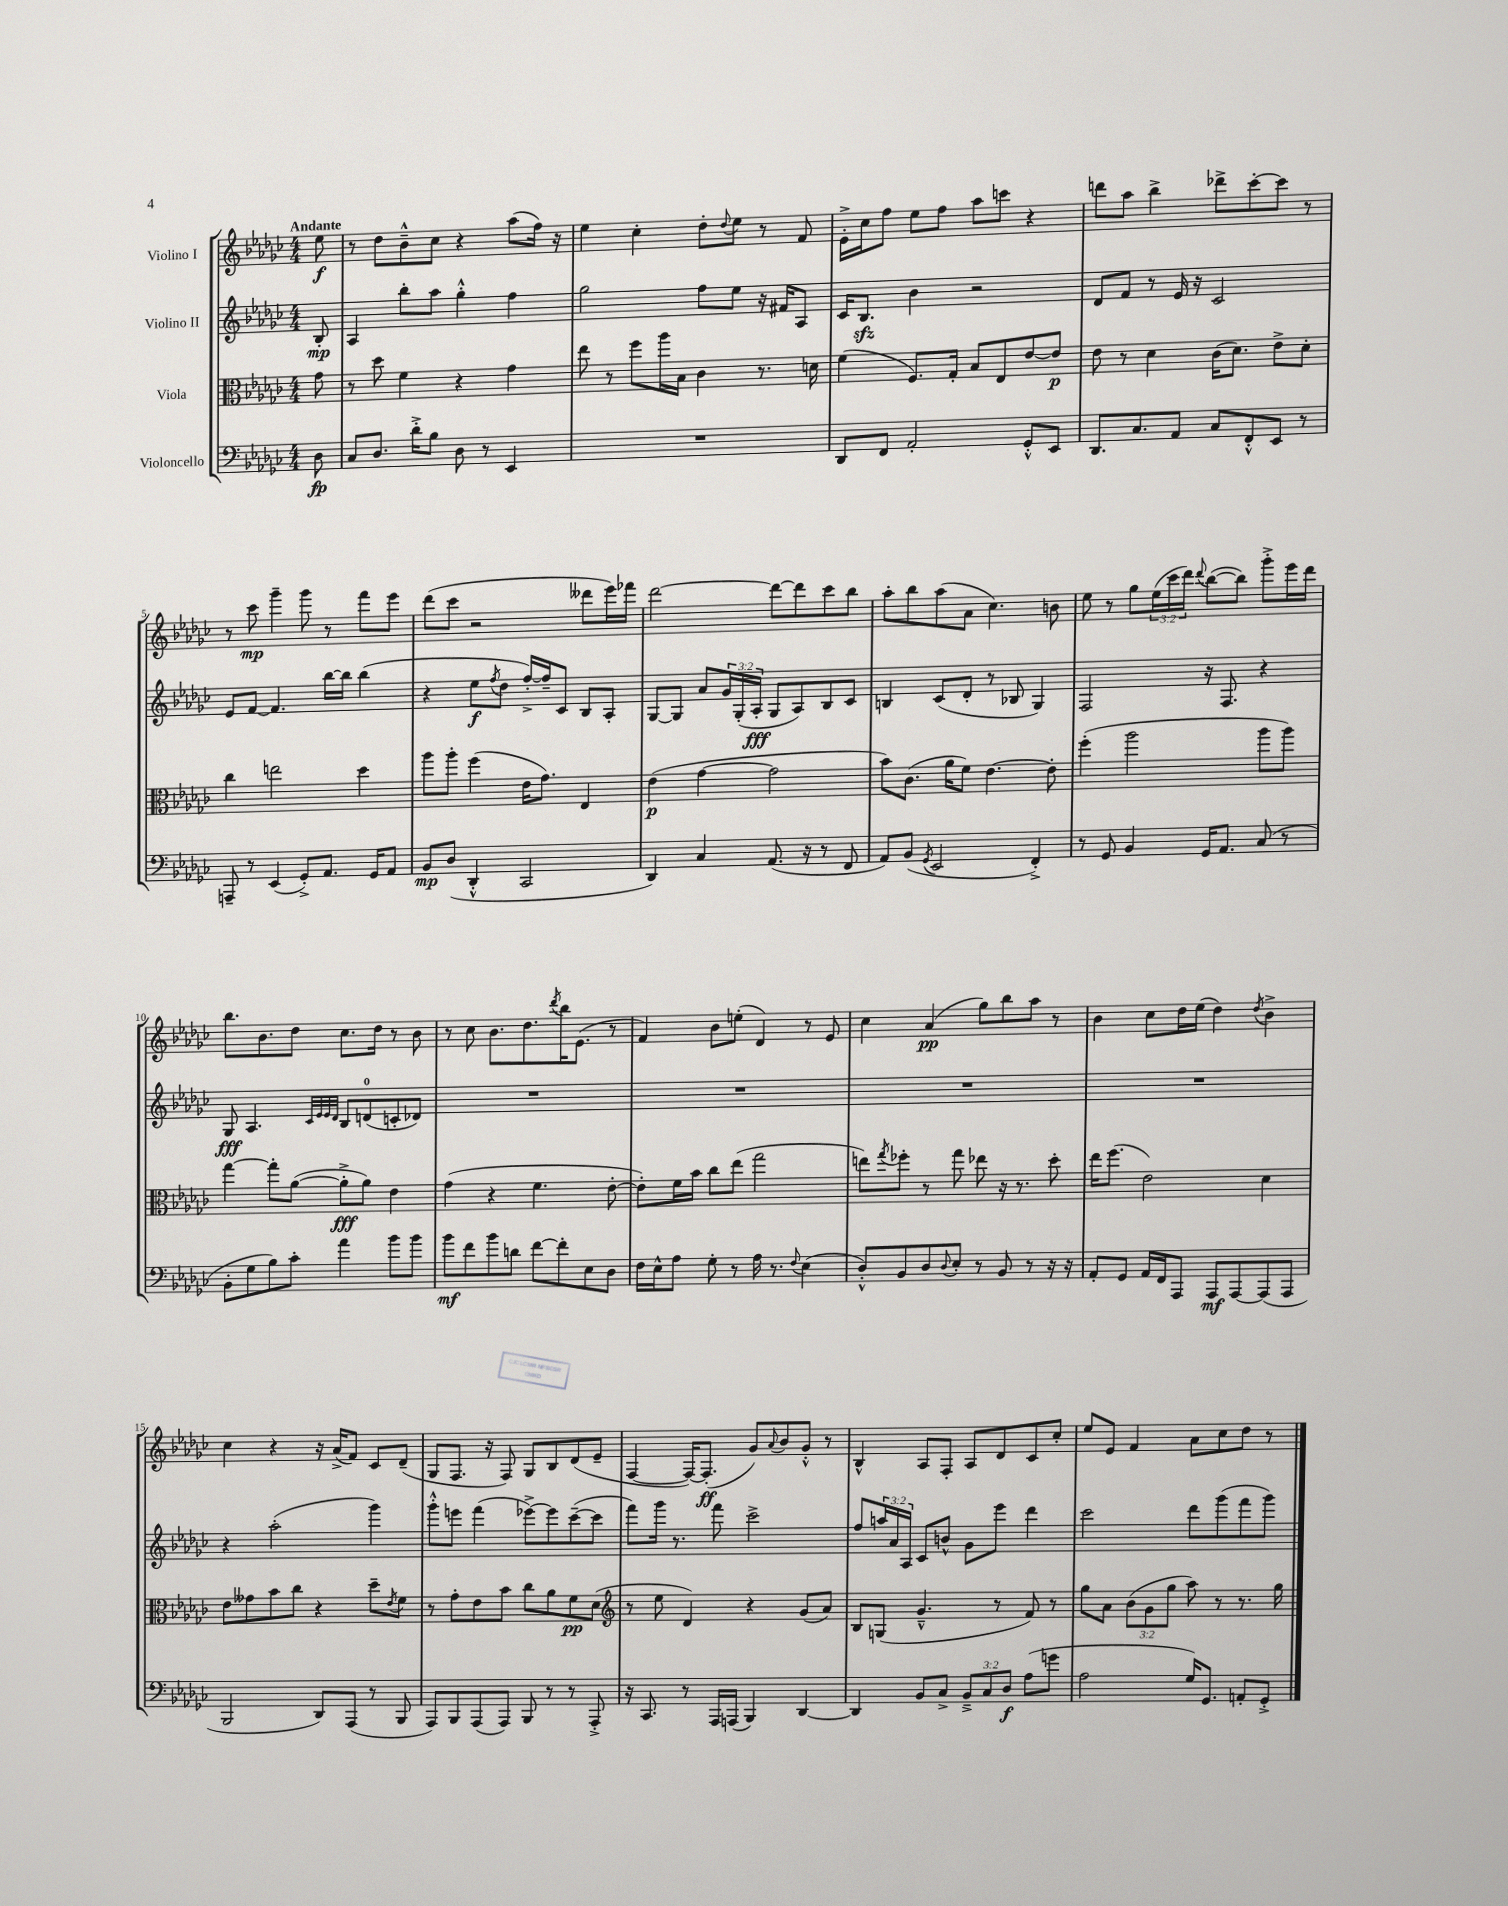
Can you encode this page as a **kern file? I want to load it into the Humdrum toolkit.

**kern	**dynam	**kern	**dynam	**kern	**dynam	**kern	**dynam
*part4	*part4	*part3	*part3	*part2	*part2	*part1	*part1
*staff4	*staff4	*staff3	*staff3	*staff2	*staff2	*staff1	*staff1
*I"Violoncello	*	*I"Viola	*	*I"Violino II	*	*I"Violino I	*
*clefF4	*	*clefC3	*	*clefG2	*	*clefG2	*
*k[b-e-a-d-g-c-]	*	*k[b-e-a-d-g-c-]	*	*k[b-e-a-d-g-c-]	*	*k[b-e-a-d-g-c-]	*
*M4/4	*	*M4/4	*	*M4/4	*	*M4/4	*
=	=	=	=	=	=	=	=
!	!	!	!	!	!	!LO:TX:a:B:t=Andante	!
8D-\	fp	8g-\	.	8B-'/	mp	8ee-\	f
=1	=1	=1	=1	=1	=1	=1	=1
8C-/L	.	8r	.	4A-/	.	8r	.
8.D-/J	.	8dd-\	.	.	.	8dd-\L	.
.	.	4f\	.	8bb-'\L	.	8b-~^^\	.
16d-'^\KL	.	.	.	.	.	.	.
8B-\J	.	.	.	8aa-\J	.	8cc-\J	.
8D-\	.	4r	.	4gg-'^^\	.	4r	.
8r	.	.	.	.	.	.	.
4EE-/	.	4g-\	.	4ff\	.	(8aa-\L	.
.	.	.	.	.	.	16ff\Jk)	.
.	.	.	.	.	.	16r	.
=2	=2	=2	=2	=2	=2	=2	=2
1r	.	8ee-\	.	2gg-\	.	4ee-\	.
.	.	8r	.	.	.	.	.
.	.	8ff\L	.	.	.	4cc-'\	.
.	.	16aa-\L	.	.	.	.	.
.	.	16B-\JJ	.	.	.	.	.
.	.	4c-\	.	8ff\L	.	8dd-'\L	.
.	.	.	.	.	.	8qqdd-/	.
.	.	.	.	8ee-\J	.	8ee-\J	.
.	.	8.r	.	16r	.	8r	.
.	.	.	.	16f#X/KL	.	.	.
.	.	.	.	8A-/J	.	8f/	.
.	.	16dn\	.	.	.	.	.
=3	=3	=3	=3	=3	=3	=3	=3
8DD-/L	.	(4f\	.	16c-/KL	.	16e-'^\LL	.
.	.	.	.	8.B-zz/J	.	16cc-\J	.
8FF/J	.	.	.	.	.	8ff\J	.
2AA-'/	.	8.F/L)	.	4b-\	.	8ee-\L	.
.	.	.	.	.	.	8ff\J	.
.	.	16G-'/Jk	.	.	.	.	.
.	.	8B-/L	.	2r	.	8aa-\L	.
.	.	8E-/	.	.	.	8cccn\J	.
8GG-'^^/L	.	[8e-/	.	.	.	4r	.
8EE-/J	.	8e-/J]	p	.	.	.	.
=4	=4	=4	=4	=4	=4	=4	=4
8.DD-/L	.	8e-\	.	8d-/L	.	8dddn\L	.
.	.	8r	.	8f/J	.	8aa-\J	.
8.C-/	.	.	.	.	.	.	.
.	.	4d-\	.	8r	.	4bb-^\	.
8AA-/J	.	.	.	16e-/	.	.	.
.	.	.	.	16r	.	.	.
8C-/L	.	(16c-\KL	.	2c-/	.	8ddd-X^\L	.
.	.	8.d-\J)	.	.	.	.	.
8FF'^^/	.	.	.	.	.	[8ccc-'\	.
8EE-/J	.	8e-^\L	.	.	.	8ccc-\J]	.
8r	.	8d-'\J	.	.	.	8r	.
!!LO:LB:g=z
=5	=5	=5	=5	=5	=5	=5	=5
8AAAn~/	.	4cc-\	.	8e-/L	.	8r	.
8r	.	.	.	[8f/J	.	8ccc-\	mp
(4EE-/	.	2een\	.	4.f/]	.	4ggg-~\	.
8GG-'^/L)	.	.	.	.	.	8ggg-\	.
8.AA-/J	.	.	.	[16bb-\LL	.	8r	.
.	.	.	.	16bb-\JJ]	.	.	.
.	.	4dd-\	.	(4bb-\	.	8fff\L	.
16GG-/KL	.	.	.	.	.	.	.
8AA-/J	.	.	.	.	.	8eee-\J	.
=6	=6	=6	=6	=6	=6	=6	=6
8BB-/L	mp	8aa-\L	.	4r	.	(8ddd-\L	.
(8D-/J	.	8aa-'\J	.	.	.	8ccc-\J	.
4DD-'^^/	.	(4ff\	.	8ee-\L	f	2r	.
.	.	.	.	8qff/	.	.	.
.	.	.	.	8dd-\J	.	.	.
2CC-/	.	16e-\KL	.	[16ff'^/LL)	.	.	.
.	.	8.g-\J)	.	16ff~/J]	.	.	.
.	.	.	.	8c-/J	.	.	.
.	.	4E-/	.	8B-/L	.	8ddd--X\L	.
.	.	.	.	8A-'/J	.	16eee-\L)	.
.	.	.	.	.	.	16fff-X\JJ	.
=7	=7	=7	=7	=7	=7	=7	=7
4DD-/)	.	(4e-\	p	[8G-/L	.	[2ddd-\	.
.	.	.	.	8G-/J]	.	.	.
4C-/	.	[4g-\	.	8a-/L	.	.	.
.	.	.	.	24g-/L	.	.	.
.	.	.	.	(24G-'/	.	.	.
.	.	.	.	24A-'/JJ	fff	.	.
(8.AA-/	.	2g-\]	.	8G-/L	.	8ddd-\L_	.
.	.	.	.	8A-/)	.	8ddd-\]	.
16r	.	.	.	.	.	.	.
8r	.	.	.	8B-/	.	8ccc-\	.
8FF/	.	.	.	8c-/J	.	8bb-\J	.
=8	=8	=8	=8	=8	=8	=8	=8
8AA-/L)	.	8b-\L)	.	4Bn/	.	8aa-'\L	.
(8BB-/J	.	(8.c-\J	.	.	.	8bb-\	.
8qGG-/	.	.	.	.	.	.	.
2EE-/	.	.	.	(8c-/L	.	(8aa-\	.
.	.	16a-\KL	.	.	.	.	.
.	.	8f\J)	.	8d-'/J	.	8a-\J	.
.	.	[4.e-\	.	8r	.	4.cc-\)	.
.	.	.	.	8B-X/	.	.	.
4FF'^/)	.	.	.	4G-/)	.	.	.
.	.	8e-'\]	.	.	.	8bn\	.
=9	=9	=9	=9	=9	=9	=9	=9
8r	.	(4ff'\	.	2F/	.	8ee-\	.
8GG-/	.	.	.	.	.	8r	.
4BB-/	.	2aa-\	.	.	.	8gg-\L	.
.	.	.	.	.	.	(24ee-\L	.
.	.	.	.	.	.	24ccc-\	.
.	.	.	.	.	.	24ddd-\JJ)	.
.	.	.	.	.	.	8qqddd-/	.
16GG-/KL	.	.	.	16r	.	([8bb-\L	.
8.AA-/J	.	.	.	8.F/	.	.	.
.	.	.	.	.	.	8bb-\J])	.
(8C-/	.	8aa-\L	.	4r	.	8ggg-'^\L	.
8r	.	8aa-\J)	.	.	.	16eee-\L	.
.	.	.	.	.	.	16ddd-\JJ	.
!!LO:LB:g=z
=10	=10	=10	=10	=10	=10	=10	=10
8BB-'\L	.	[4gg-\	.	8G-/	fff	8.bb-\L	.
8G-\	.	.	.	4.A-/	.	.	.
.	.	.	.	.	.	8.b-\	.
8B-\)	.	8gg-'\L]	.	.	.	.	.
8c-'\J	.	([8a-\J	.	.	.	8dd-\J	.
.	.	.	.	32qqc-/LLL	.	.	.
.	.	.	.	32qqe-/	.	.	.
.	.	.	.	32qqe-/	.	.	.
.	.	.	.	32qqd-/JJJ	.	.	.
4a-\	.	8a-'^\L]	fff	8B-/L	.	8.cc-\L	.
.	.	8a-\J)	.	(8dn/	.	.	.
.	.	.	.	.	.	16dd-\Jk	.
8b-\L	.	4e-\	.	8cn'/	.	8r	.
8b-\J	.	.	.	8d-X/J)	.	8b-\	.
=11	=11	=11	=11	=11	=11	=11	=11
8b-\L	mf	(4g-\	.	1r	.	8r	.
8f\	.	.	.	.	.	8cc-\	.
8b-\	.	4r	.	.	.	8.b-\L	.
8dn\J	.	.	.	.	.	.	.
.	.	.	.	.	.	8.dd-\	.
[8f\L	.	4.f\	.	.	.	.	.
.	.	.	.	.	.	8qddd-/	.
8f'\]	.	.	.	.	.	16bb-\K	.
.	.	.	.	.	.	(8.e-\J	.
8E-\	.	.	.	.	.	.	.
8D-\J	.	[8e-'\	.	.	.	8r	.
=12	=12	=12	=12	=12	=12	=12	=12
16F\LL	.	8e-'\L])	.	1r	.	4f/)	.
16E-^^\J	.	.	.	.	.	.	.
8A-\J	.	16f\L	.	.	.	.	.
.	.	16b-\JJ	.	.	.	.	.
8G-'\	.	8cc-\L	.	.	.	8b-\L	.
8r	.	(8ee-\J	.	.	.	(8een'\J	.
16A-\	.	2gg-\	.	.	.	4d-/)	.
8.r	.	.	.	.	.	.	.
8qqF/	.	.	.	.	.	.	.
(4E-\	.	.	.	.	.	8r	.
.	.	.	.	.	.	8e-/	.
=13	=13	=13	=13	=13	=13	=13	=13
8D-'^^/L)	.	8een\L)	.	1r	.	4cc-\	.
.	.	8qgg-/	.	.	.	.	.
8BB-/	.	8ff-X'\J	.	.	.	.	.
8D-/	.	8r	.	.	.	(4a-/	pp
8qqD-/	.	.	.	.	.	.	.
8E-'/J	.	8gg-\	.	.	.	.	.
8r	.	8ee-X\	.	.	.	8gg-\L)	.
8BB-/	.	16r	.	.	.	8bb-\	.
.	.	8.r	.	.	.	.	.
8r	.	.	.	.	.	8aa-\J	.
16r	.	8dd-'\	.	.	.	8r	.
16r	.	.	.	.	.	.	.
=14	=14	=14	=14	=14	=14	=14	=14
8AA-'/L	.	16ee-\KL	.	1r	.	4b-\	.
.	.	(8.ff\J	.	.	.	.	.
8GG-/J	.	.	.	.	.	.	.
16AA-/LL	.	2e-\)	.	.	.	8cc-\L	.
16FF/J	.	.	.	.	.	.	.
8AAA-/J	.	.	.	.	.	16dd-\L	.
.	.	.	.	.	.	(16ee-\JJ	.
8AAA-/L	mf	.	.	.	.	4dd-\)	.
[8AAA-/	.	.	.	.	.	.	.
.	.	.	.	.	.	8qdd-/	.
(8AAA-/]	.	4d-\	.	.	.	4b-^\	.
8AAA-/J	.	.	.	.	.	.	.
!!LO:LB:g=z
=15	=15	=15	=15	=15	=15	=15	=15
2BBB-/	.	8e-\L	.	4r	.	4cc-\	.
.	.	8g--X\	.	.	.	.	.
.	.	8b-\	.	(2aa-'\	.	4r	.
.	.	8cc-\J	.	.	.	.	.
8DD-/L)	.	4r	.	.	.	16r	.
.	.	.	.	.	.	(16a-^/KL	.
(8AAA-/J	.	.	.	.	.	8f/J)	.
8r	.	8dd-~\L	.	4ggg-\)	.	8c-/L	.
.	.	8qe-/	.	.	.	.	.
8BBB-/	.	8f\J	.	.	.	(8d-~/J	.
=16	=16	=16	=16	=16	=16	=16	=16
8AAA-/L)	.	8r	.	8ggg-'^^\L	.	8G-/L	.
8BBB-/	.	8g-'\L	.	8eeen\J	.	8.F/J	.
(8AAA-/	.	8e-\	.	(4fff\	.	.	.
.	.	.	.	.	.	16r	.
8AAA-/J)	.	8b-\J	.	.	.	8F/)	.
8BBB-/	.	8cc-\L	.	[8eee-X^\L)	.	8G-/L	.
8r	.	8a-\	.	8eee-\]	.	8B-/	.
8r	.	8f\	pp	([8ccc-~\	.	(8d-/	.
8AAA-'^/	.	(8d-\J	.	8ccc-\J]	.	8e-~/J	.
=17	=17	=17	=17	=17	=17	=17	=17
*	*	*clefG2	*	*	*	*	*
16r	.	8r	.	8fff\L)	.	[4F/	.
8.CC-/	.	.	.	.	.	.	.
.	.	8ee-\	.	16ggg-\Jk	.	.	.
.	.	.	.	8.r	.	.	.
8r	.	4d-/)	.	.	.	16F/KL_)	.
.	.	.	.	.	.	(8.F'/J]	ff
16AAA-/LL	.	.	.	8fff\	.	.	.
(16AAAn/JJ	.	.	.	.	.	.	.
4BBB-/)	.	4r	.	2ccc-^\	.	8g-/L)	.
.	.	.	.	.	.	8qqa-/	.
.	.	.	.	.	.	8b-/	.
[4DD-/	.	(8g-/L	.	.	.	8g-'^^/J	.
.	.	8a-/J)	.	.	.	8r	.
=18	=18	=18	=18	=18	=18	=18	=18
4DD-/]	.	8B-/L	.	8ff/L	.	4B-^^/	.
.	.	(8Gn/J	.	24aan/L	.	.	.
.	.	.	.	24a-/	.	.	.
.	.	.	.	24A-/JJ	.	.	.
8BB-/L	.	4.g-~^^/	.	8c-/L	.	8A-/L	.
8C-^/J	.	.	.	8bn^^/J	.	8F'/J	.
12BB-~^/L	.	.	.	8g-\L	.	8A-/L	.
12C-/	.	.	.	.	.	.	.
.	.	8r	.	8eee-\J	.	8d-/	.
12D-/J	f	.	.	.	.	.	.
(8A-\L	.	8f/)	.	4ddd-\	.	8c-/	.
8gn\J	.	8r	.	.	.	8cc-'/J	.
=19	=19	=19	=19	=19	=19	=19	=19
2A-\	.	8gg-\L	.	2ccc-\	.	8ee-/L	.
.	.	8a-\J	.	.	.	8e-/J	.
.	.	(12b-\L	.	.	.	4f/	.
.	.	12g-\	.	.	.	.	.
.	.	12gg-\J	.	.	.	.	.
16G-/KL)	.	8aa-\)	.	8ddd-\L	.	8a-\L	.
8.GG-/J	.	.	.	.	.	.	.
.	.	8r	.	(8ggg-\	.	8cc-\	.
8AAn'/L	.	8.r	.	8fff\	.	8dd-\J	.
8GG-'^/J	.	.	.	8ggg-\J)	.	8r	.
.	.	16gg-\	.	.	.	.	.
==	==	==	==	==	==	==	==
*-	*-	*-	*-	*-	*-	*-	*-
